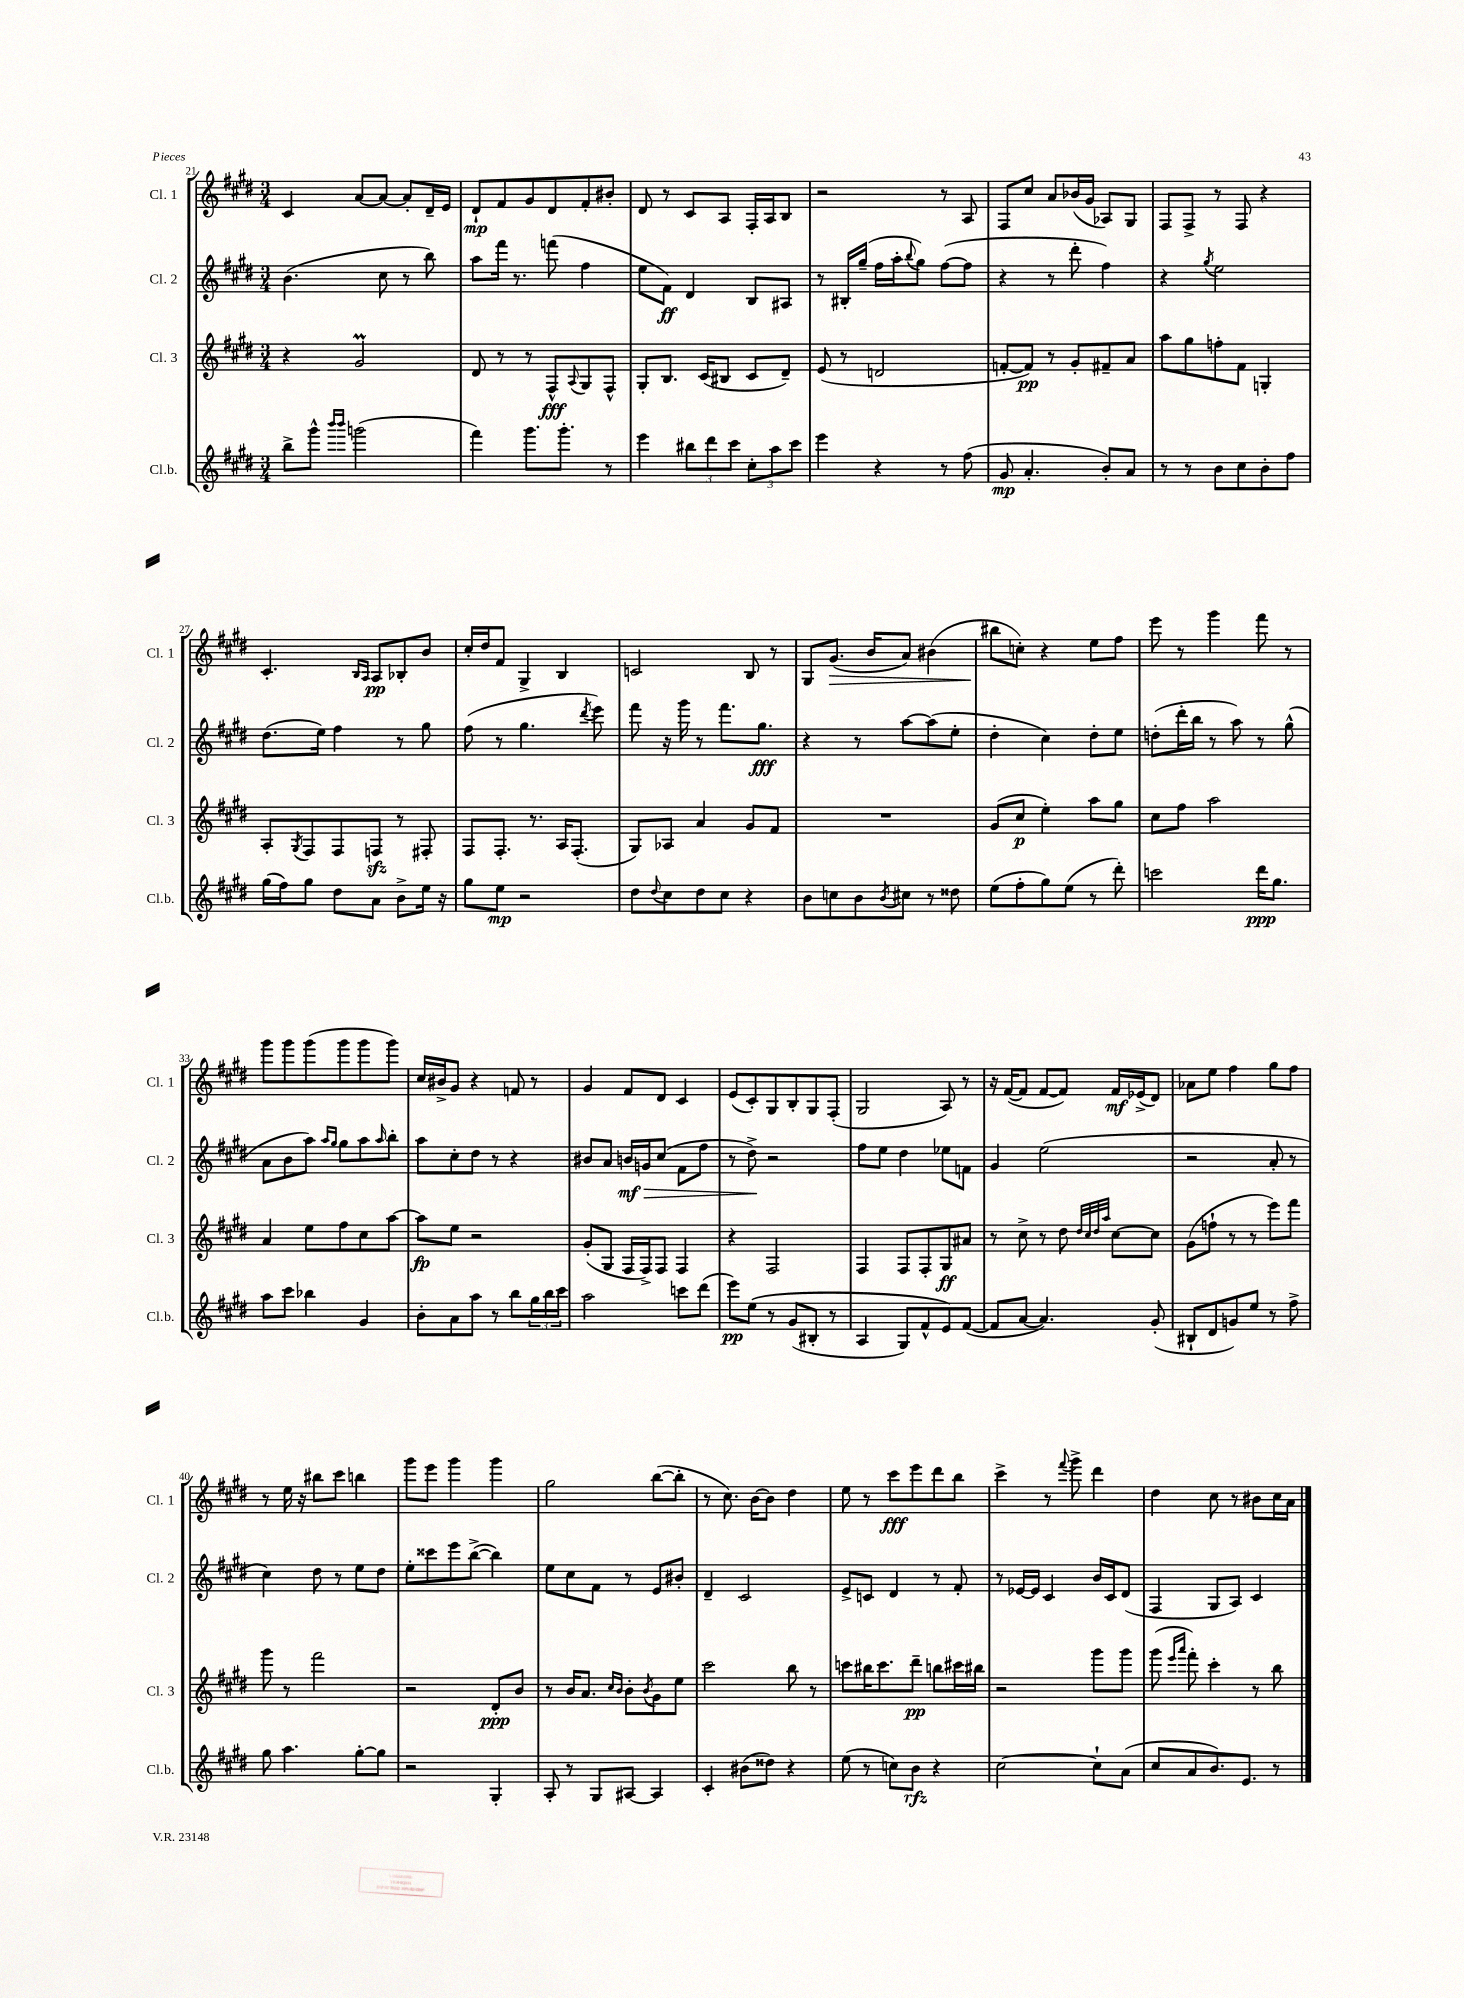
<<
\new StaffGroup <<
\new Staff = "s0" \with { instrumentName = "Cl. 1" shortInstrumentName = "Cl. 1" } {
    \clef treble \key e \major \numericTimeSignature \time 3/4
    cis'4 a'8~ a'8~ a'8-. dis'16-- e'16 |
    dis'8-!\mp fis'8 gis'8 dis'8 fis'8-. bis'8-. |
    dis'8 r8 cis'8 a8 fis16-. a16 b8 |
    r2 r8 a8 |
    fis8 cis''8 a'8 bes'16( gis'16 aes8) gis8 |
    fis8 fis8-> r8 fis8 r4 |
    cis'4.-. \grace { b16 a16 } a8\pp bes8-. b'8 |
    cis''16-. dis''16 fis'8 gis4-> b4 |
    c'2 b8 r8 |
    gis8 gis'8.\>( b'16 a'8) bis'4( |
    bis''8\! c''8-.) r4 e''8 fis''8 |
    e'''8 r8 gis'''4 fis'''8 r8 |
    gis'''8 gis'''8 gis'''8( gis'''8 gis'''8 gis'''8) |
    cis''16 bis'16-> gis'8 r4 f'8 r8 |
    gis'4 fis'8 dis'8 cis'4 |
    e'8( cis'8-.) gis8 b8-. gis8 fis8-.( |
    gis2 a8) r8 |
    r16 fis'16~( fis'8 fis'8~ fis'8) fis'16\mf ees'16->( dis'8) |
    aes'8 e''8 fis''4 gis''8 fis''8 |
    r8 e''16 r16 bis''8 cis'''8 b''4 |
    gis'''8 e'''8 gis'''4 gis'''4 |
    gis''2 b''8~( b''8-. |
    r8 cis''8.) b'16~ b'8 dis''4 |
    e''8 r8 cis'''8\fff e'''8 dis'''8 b''8 |
    cis'''4-> r8 \appoggiatura { fis'''8 } gis'''8-> dis'''4 |
    dis''4 cis''8 r8 bis'8 cis''16 a'16 \bar "|." |
}
\new Staff = "s1" \with { instrumentName = "Cl. 2" shortInstrumentName = "Cl. 2" } {
    \clef treble \key e \major \numericTimeSignature \time 3/4
    b'4.( cis''8 r8 b''8) |
    a''8 fis'''16 r8. f'''8( fis''4 |
    e''8 fis'8\ff) dis'4 b8 ais8 |
    r8 bis16-. gis''16--( fis''16 a''16-. \appoggiatura { b''8 } gis''8) fis''8~( fis''8 |
    r4 r8 dis'''8-. fis''4) |
    r4 \acciaccatura { gis''8 } e''2 |
    dis''8.( e''16) fis''4 r8 gis''8 |
    fis''8( r8 gis''4. \acciaccatura { dis'''8 } e'''8) |
    fis'''8 r16 gis'''16 r8 fis'''8. gis''8.\fff |
    r4 r8 a''8~ a''8( e''8-. |
    dis''4-. cis''4) dis''8-. e''8 |
    d''8-.( dis'''16-. b''16 r8 a''8) r8 gis''8-^( |
    a'8 b'8 a''8) \grace { a''16 gis''16 } gis''8 a''8 \grace { a''16 } b''8-. |
    a''8 cis''8-. dis''8 r8 r4 |
    bis'8 a'8 b'16\mf\> g'16 cis''8( fis'8 fis''8 |
    r8 dis''8->\!) r2 |
    fis''8 e''8 dis''4 ees''8 f'8 |
    gis'4 e''2( |
    r2 a'8-. r8 |
    cis''4) dis''8 r8 e''8 dis''8 |
    e''8-. cisis'''8 e'''8 b''8~->( b''4) |
    e''8 cis''8 fis'8 r8 e'8 bis'8-. |
    dis'4-- cis'2 |
    e'8-> c'8 dis'4 r8 fis'8-. |
    r8 ees'16~ ees'16 cis'4 b'16 cis'16 dis'8( |
    fis4 gis8 a8) cis'4 \bar "|." |
}
\new Staff = "s2" \with { instrumentName = "Cl. 3" shortInstrumentName = "Cl. 3" } {
    \clef treble \key e \major \numericTimeSignature \time 3/4
    r4 gis'2\prall |
    dis'8 r8 r8 fis8-^\fff \appoggiatura { a8 } gis8 fis8-^ |
    gis8-. b8. cis'16( bis8 cis'8 dis'8--) |
    e'8( r8 d'2 |
    f'8~-. f'8\pp) r8 gis'8-. fis'8-- a'8 |
    a''8 gis''8 f''8-. fis'8 g4-. |
    a8-. \acciaccatura { gis8 } fis8 fis8 f8\sfz r8 fis8-. |
    fis8 fis8.-. r8. a16 fis8.-.( |
    gis8) aes8 a'4 gis'8 fis'8 |
    R2. |
    gis'8( cis''8\p e''4-.) a''8 gis''8 |
    cis''8 fis''8 a''2 |
    a'4 e''8 fis''8 cis''8 a''8~ |
    a''8\fp e''8 r2 |
    gis'8-.( gis8 fis16 fis16->) fis8 fis4 |
    r4 fis2 |
    fis4 fis8 fis8-. gis8\ff ais'8 |
    r8 cis''8-> r8 dis''8 \grace { dis''32 cis''32 dis''32 a''32 } cis''8~ cis''8 |
    gis'8( f''8-! r8 r8 e'''8) fis'''8 |
    gis'''8 r8 fis'''2 |
    r2 dis'8-.\ppp b'8 |
    r8 b'16 a'8. \grace { cis''16 b'16 } b'8-. \acciaccatura { b'8 } gis'8 e''8 |
    cis'''2 b''8 r8 |
    c'''8 bis''16 c'''8. dis'''8--\pp b''8 cis'''16 bis''16 |
    r2 gis'''8 gis'''8 |
    gis'''8( \grace { e'''16 a'''16 } fis'''8-.) cis'''4-. r8 b''8 \bar "|." |
}
\new Staff = "s3" \with { instrumentName = "Cl.b." shortInstrumentName = "Cl.b." } {
    \clef treble \key e \major \numericTimeSignature \time 3/4
    b''8-> gis'''8-^ \grace { b'''16 b'''16 } g'''2( |
    fis'''4) gis'''8. gis'''8.-. r8 |
    e'''4 \tuplet 3/2 { bis''8 dis'''8 cis'''8 } \tuplet 3/2 { cis''8-. a''8 cis'''8 } |
    e'''4 r4 r8 fis''8( |
    gis'8\mp a'4.-. b'8-.) a'8 |
    r8 r8 b'8 cis''8 b'8-. fis''8 |
    gis''16( fis''16) gis''8 dis''8 a'8 b'8-> e''16 r16 |
    gis''8 e''8\mp r2 |
    dis''8 \appoggiatura { dis''8 } cis''8 dis''8 cis''8 r4 |
    b'8 c''8 b'8 \acciaccatura { b'8 } cis''8 r8 disis''8 |
    e''8( fis''8-. gis''8) e''8( r8 dis'''8-.) |
    c'''2 dis'''16\ppp gis''8. |
    a''8 cis'''8 bes''4 gis'4 |
    b'8-. a'8 a''8 r8 b''8 \tuplet 3/2 { gis''16 b''16 cis'''16 } |
    a''2 c'''8 dis'''8( |
    e'''8\pp) e''8\( r8 gis'8( bis8-. r8 |
    a4 gis8) fis'8-^ e'8\) fis'8~( |
    fis'8 a'8~ a'4.) gis'8-.( |
    bis8-! dis'8 g'8) e''8 r8 fis''8-> |
    gis''8 a''4. gis''8~-. gis''8 |
    r2 gis4-. |
    a8-. r8 gis8 ais8~ ais4 |
    cis'4-. bis'8( disis''8) r4 |
    e''8( r8 c''8) b'8\rfz r4 |
    cis''2~ cis''8-! a'8( |
    cis''8 a'8 b'8.) e'8. r8 \bar "|." |
}
>>
>>
\layout { \context { \Score currentBarNumber = #21 } }
